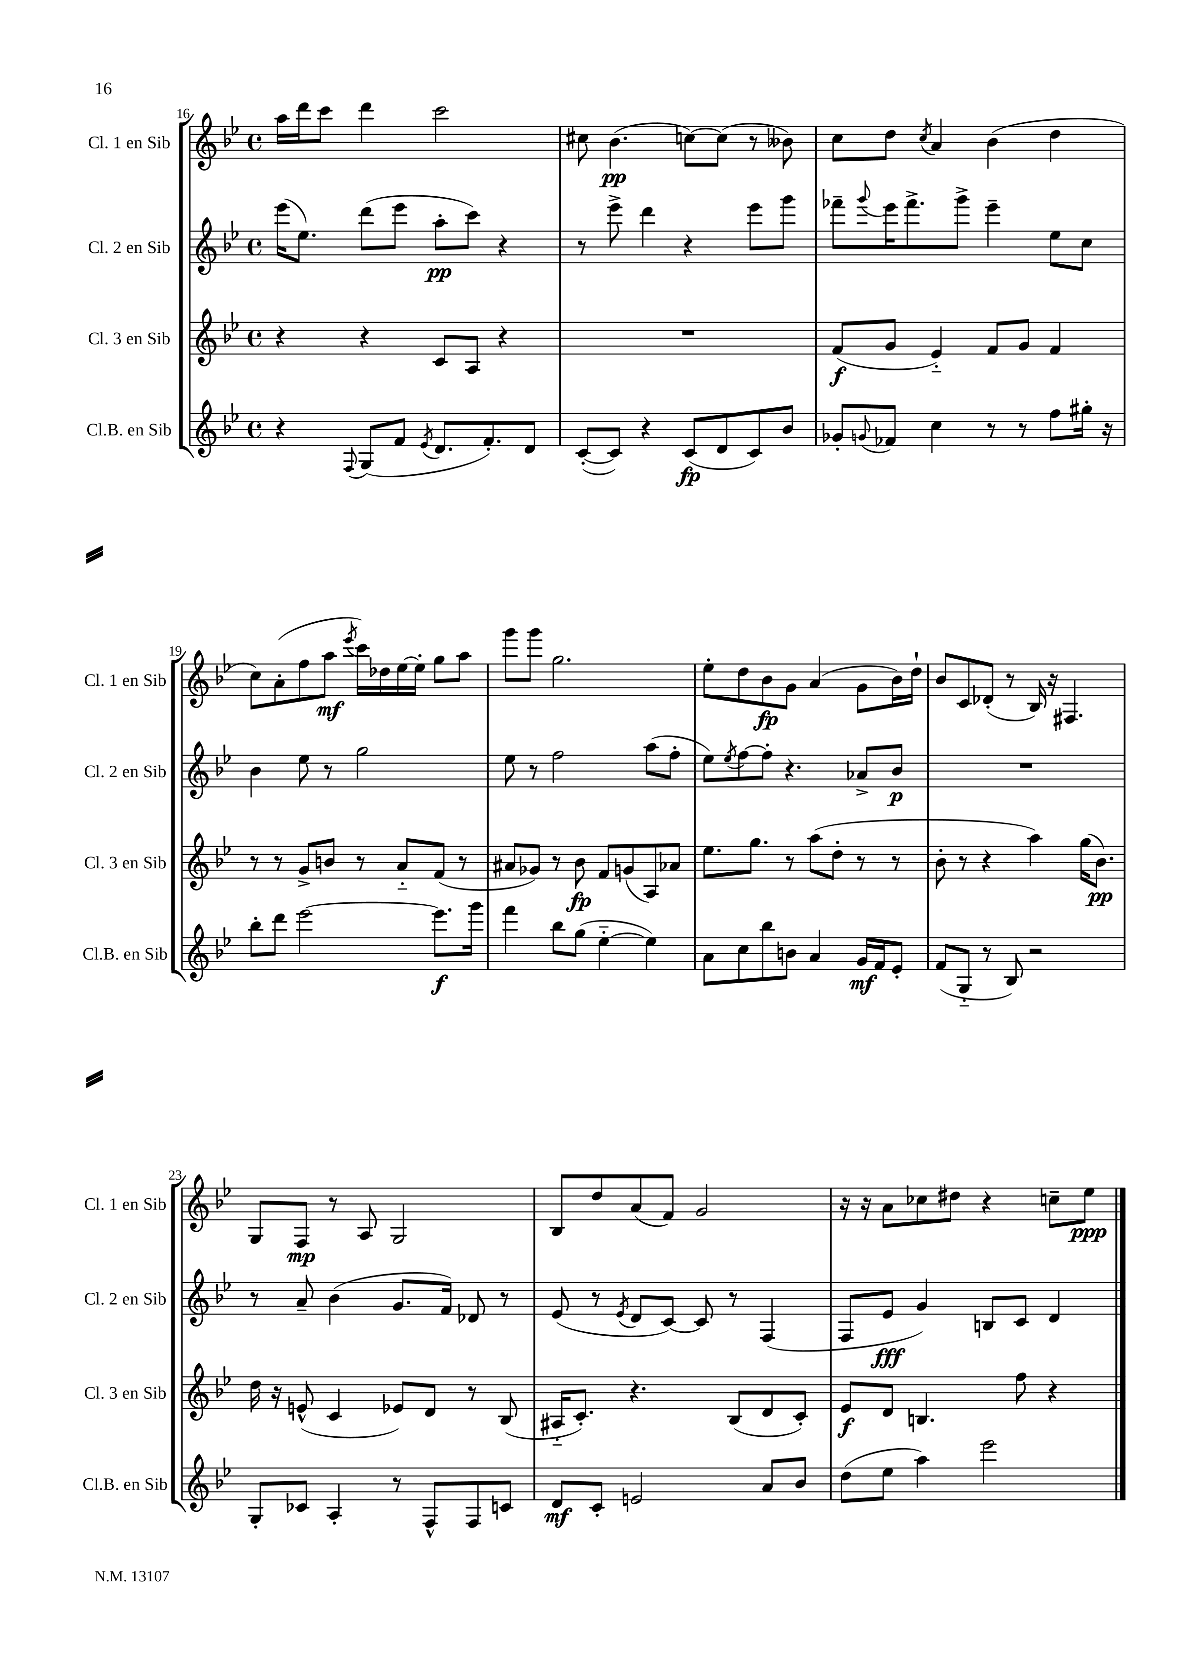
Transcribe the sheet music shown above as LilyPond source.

<<
\new StaffGroup <<
\new Staff = "s0" \with { instrumentName = "Cl. 1 en Sib" shortInstrumentName = "Cl. 1 en Sib" } {
    \clef treble \key bes \major \defaultTimeSignature \time 4/4
    a''16 d'''16 c'''8 d'''4 c'''2 |
    cis''8 bes'4.\pp( c''8~) c''8( r8 beses'8) |
    c''8 d''8 \acciaccatura { c''8 } a'4 bes'4( d''4 |
    c''8) a'8-.( f''8 a''8\mf \acciaccatura { ees'''8 } c'''16) des''16 ees''16~ ees''16-. g''8 a''8 |
    g'''8 g'''8 g''2. |
    ees''8-. d''8 bes'8\fp g'8 a'4( g'8 bes'16) d''16-! |
    bes'8 c'8 des'8-.( r8 bes16) r16 fis4. |
    g8 f8\mp r8 a8 g2 |
    bes8 d''8 a'8( f'8) g'2 |
    r16 r16 a'8 ces''8 dis''8 r4 c''8-- ees''8\ppp \bar "|." |
}
\new Staff = "s1" \with { instrumentName = "Cl. 2 en Sib" shortInstrumentName = "Cl. 2 en Sib" } {
    \clef treble \key bes \major \defaultTimeSignature \time 4/4
    ees'''16( ees''8.) d'''8( ees'''8 a''8-.\pp c'''8) r4 |
    r8 ees'''8-> d'''4 r4 ees'''8 g'''8 |
    fes'''8-- \appoggiatura { g'''8 } ees'''16 fes'''8.-> g'''8-> ees'''4-- ees''8 c''8 |
    bes'4 ees''8 r8 g''2 |
    ees''8 r8 f''2 a''8( f''8-. |
    ees''8) \acciaccatura { ees''8 } f''8~ f''8-. r4. aes'8-> bes'8\p |
    R1 |
    r8 a'8-- bes'4( g'8. f'16) des'8 r8 |
    ees'8( r8 \acciaccatura { ees'8 } d'8 c'8~) c'8 r8 f4( |
    f8 ees'8\fff g'4) b8 c'8 d'4 \bar "|." |
}
\new Staff = "s2" \with { instrumentName = "Cl. 3 en Sib" shortInstrumentName = "Cl. 3 en Sib" } {
    \clef treble \key bes \major \defaultTimeSignature \time 4/4
    r4 r4 c'8 a8 r4 |
    R1 |
    f'8\f( g'8 ees'4-_) f'8 g'8 f'4 |
    r8 r8 g'8-> b'8 r8 a'8-_ f'8( r8 |
    ais'8 ges'8) r8 bes'8\fp f'8 g'8( a8) aes'8 |
    ees''8. g''8. r8 a''8( d''8-. r8 r8 |
    bes'8-. r8 r4 a''4) g''16( bes'8.\pp) |
    d''16 r16 e'8-^( c'4 ees'8) d'8 r8 bes8( |
    ais16-_ c'8.-.) r4. bes8( d'8 c'8-.) |
    ees'8\f d'8 b4. f''8 r4 \bar "|." |
}
\new Staff = "s3" \with { instrumentName = "Cl.B. en Sib" shortInstrumentName = "Cl.B. en Sib" } {
    \clef treble \key bes \major \defaultTimeSignature \time 4/4
    r4 \appoggiatura { f8 } g8( f'8 \acciaccatura { ees'8 } d'8. f'8.-.) d'8 |
    c'8~-.( c'8) r4 c'8\fp( d'8 c'8) bes'8 |
    ges'8-. \appoggiatura { g'8 } fes'8 c''4 r8 r8 f''8 gis''16-. r16 |
    bes''8-. d'''8 ees'''2~ ees'''8.\f g'''16 |
    f'''4 bes''8 g''8( ees''4~-_ ees''4) |
    a'8 c''8 bes''8 b'8 a'4 g'16\mf f'16 ees'8-. |
    f'8( g8-_ r8 bes8) r2 |
    g8-. ces'8 a4-. r8 f8-^ f8 c'8 |
    d'8\mf c'8-. e'2 a'8 bes'8 |
    d''8( ees''8 a''4) ees'''2 \bar "|." |
}
>>
>>
\layout { \context { \Score currentBarNumber = #16 } }
